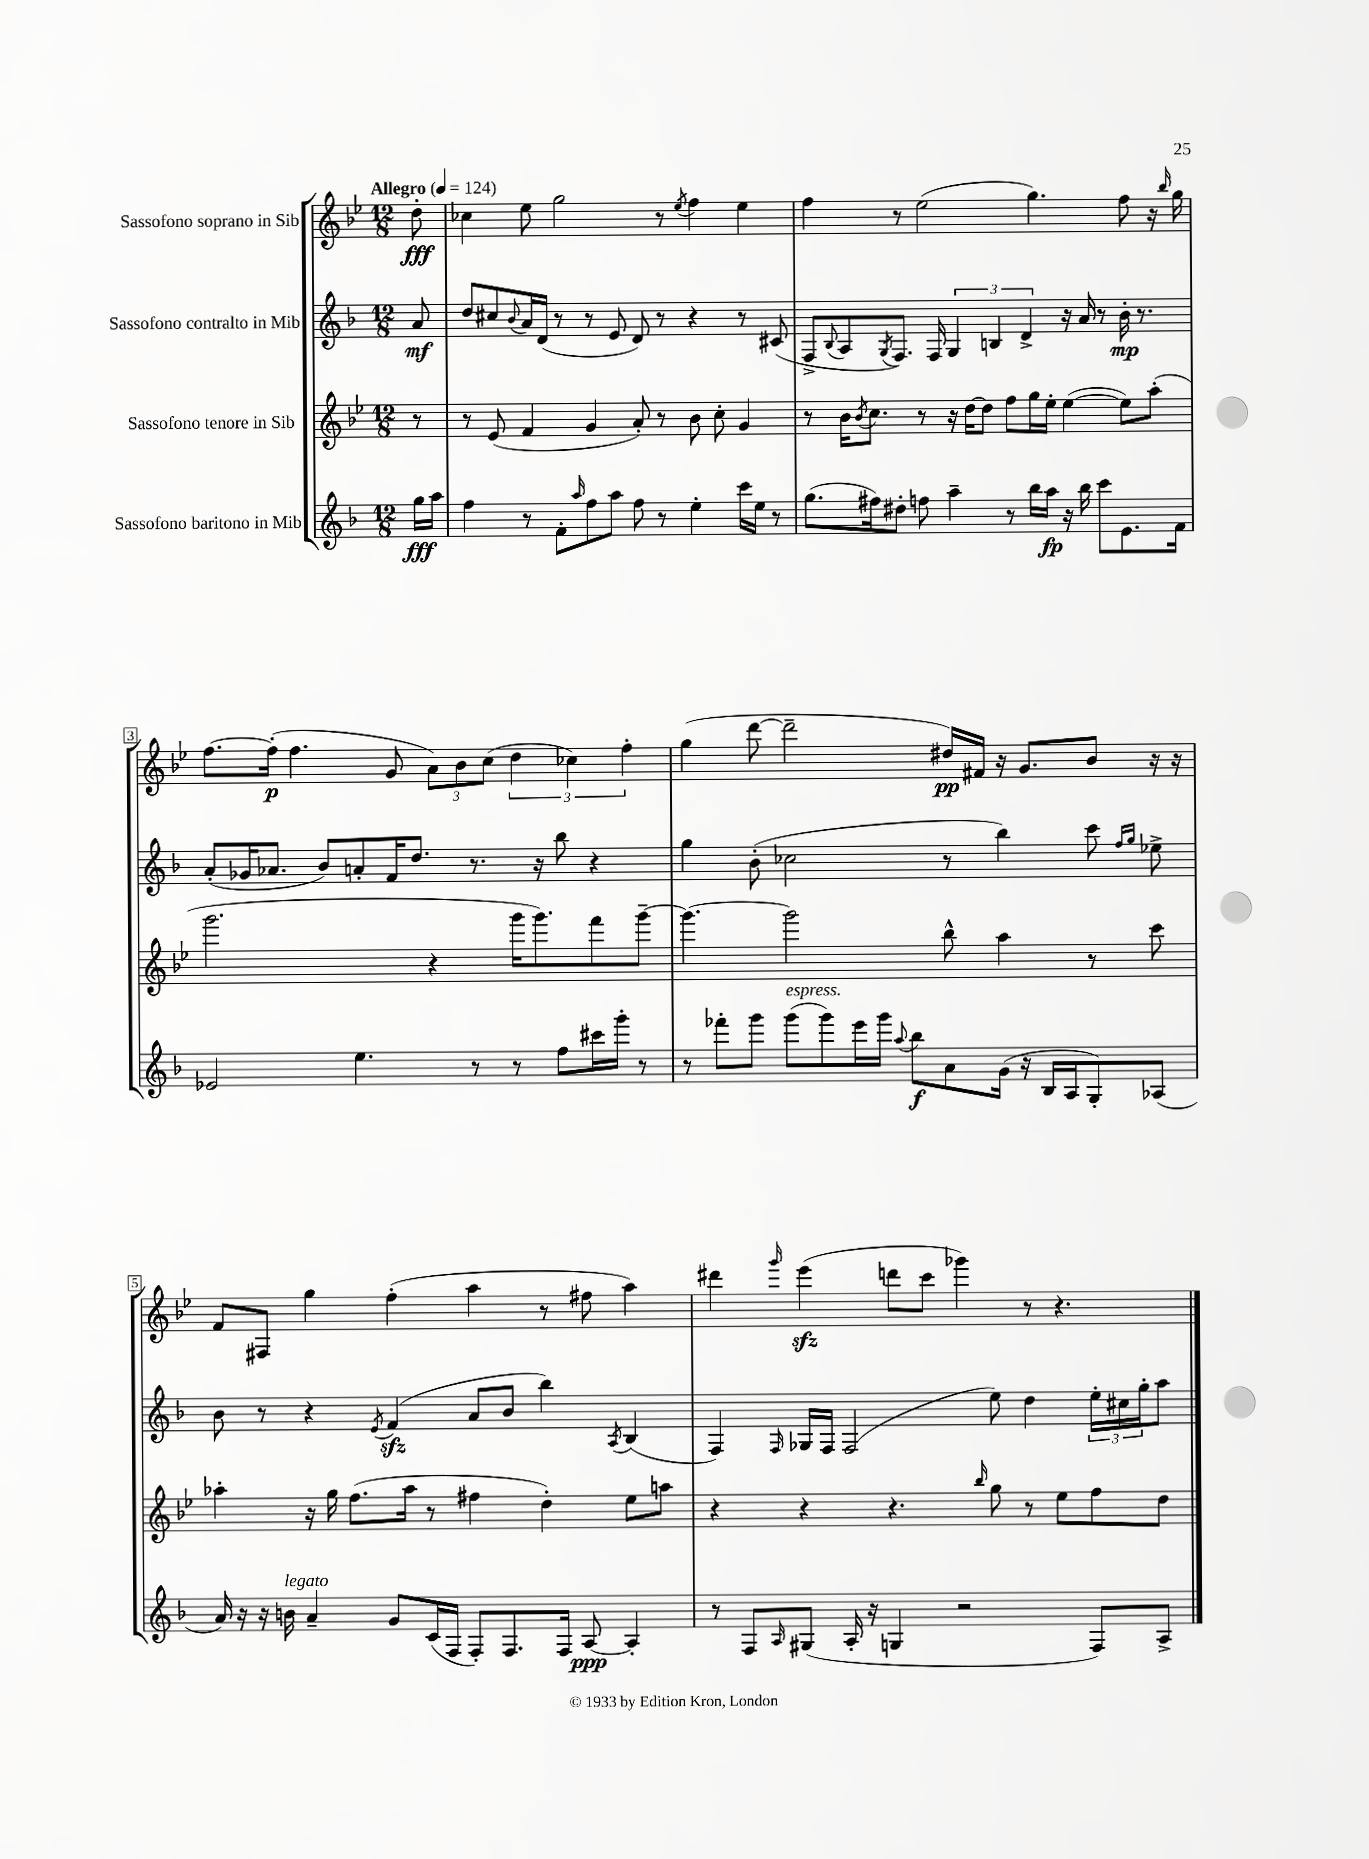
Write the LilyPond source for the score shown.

<<
\new StaffGroup <<
\new Staff = "s0" \with { instrumentName = "Sassofono soprano in Sib" } {
    \clef treble \key bes \major \numericTimeSignature \time 12/8 \partial 8 \tempo "Allegro" 4 = 124
    d''8-.\fff |
    ces''4 ees''8 g''2 r8 \acciaccatura { ees''8 } f''4 ees''4 |
    f''4 r8 ees''2( g''4.) f''8 r16 \grace { bes''16 } g''16 |
    f''8.~ f''16-.\p( f''4. g'8 \tuplet 3/2 { a'8) bes'8 c''8( } \tuplet 3/2 { d''4 ces''4) f''4-. } |
    g''4( d'''8~ d'''2-- dis''16\pp) fis'16 r16 g'8. bes'8 r16 r16 |
    f'8 fis8 g''4 f''4-.( a''4 r8 fis''8 a''4) |
    dis'''4 \grace { g'''16 } ees'''4\sfz( d'''8 c'''8 ges'''4) r8 r4. \bar "|." |
}
\new Staff = "s1" \with { instrumentName = "Sassofono contralto in Mib" } {
    \clef treble \key f \major \numericTimeSignature \time 12/8 \partial 8
    a'8\mf |
    d''8 cis''8 \appoggiatura { bes'8 } a'16 d'16( r8 r8 e'8 d'8) r8 r4 r8 cis'8( |
    f8-> \appoggiatura { bes8 } a8 \acciaccatura { g8 } f8.) f16 \tuplet 3/2 { g4 b4 d'4-> } r16 a'16 r8 bes'16-.\mp r8. |
    a'8-.( ges'16 aes'8. bes'8) a'8-. f'16 d''8. r8. r16 bes''8 r4 |
    g''4 bes'8-.( ces''2 r8 bes''4) c'''8 \grace { f''16 g''16 } ees''8-> |
    bes'8 r8 r4 \acciaccatura { e'8 } f'4\sfz( a'8 bes'8 bes''4) \acciaccatura { a8 } bes4( |
    f4) \grace { f16 } ges16 f16 f2( e''8) d''4 \tuplet 3/2 { e''16-. cis''16 g''16-. } a''8 \bar "|." |
}
\new Staff = "s2" \with { instrumentName = "Sassofono tenore in Sib" } {
    \clef treble \key bes \major \numericTimeSignature \time 12/8 \partial 8
    r8 |
    r8 ees'8( f'4 g'4 a'8-.) r8 bes'8 c''8-. g'4 |
    r8 bes'16 \acciaccatura { bes'8 } c''8. r8 r16 d''16~ d''8 f''8 g''16 ees''16-. ees''4~( ees''8) a''8-.( |
    g'''2. r4 g'''16 g'''8.) f'''8 g'''8~-- |
    g'''4.~ g'''2 bes''8-^ a''4 r8 c'''8 |
    aes''4-. r16 g''16 f''8.( aes''16 r8 fis''4 d''4-.) ees''8 a''8 |
    r4 r4 r4. \grace { bes''16 } g''8 r8 ees''8 f''8 d''8 \bar "|." |
}
\new Staff = "s3" \with { instrumentName = "Sassofono baritono in Mib" } {
    \clef treble \key f \major \numericTimeSignature \time 12/8 \partial 8
    g''16\fff a''16 |
    f''4 r8 f'8-. \grace { a''16 } f''8 a''8 f''8 r8 e''4-. c'''16 e''16 r8 |
    g''8.( fis''16) dis''8-. f''8 a''4-- r8 bes''16 a''16\fp r16 bes''16 c'''8 e'8. f'16 |
    ees'2 e''4. r8 r8 f''8 cis'''16 g'''16-. r8 |
    r8 fes'''8-. g'''8 g'''8^\markup { \italic "espress." }( g'''8) e'''16 g'''16 \appoggiatura { a''8 } bes''8\f a'8 g'16( r16 bes16 a16 g8-.) aes8( |
    a'16) r16 r16 b'16^\markup { \italic "legato" } a'4-- g'8 c'16( f16 f8-.) f8. f16 a8~\ppp a4-. |
    r8 f8 \grace { a16 } gis8( a16-. r16 g4 r2 f8) a8-> \bar "|." |
}
>>
>>
\layout { \context { \Score \override BarNumber.stencil = #(make-stencil-boxer 0.1 0.3 ly:text-interface::print) } }
